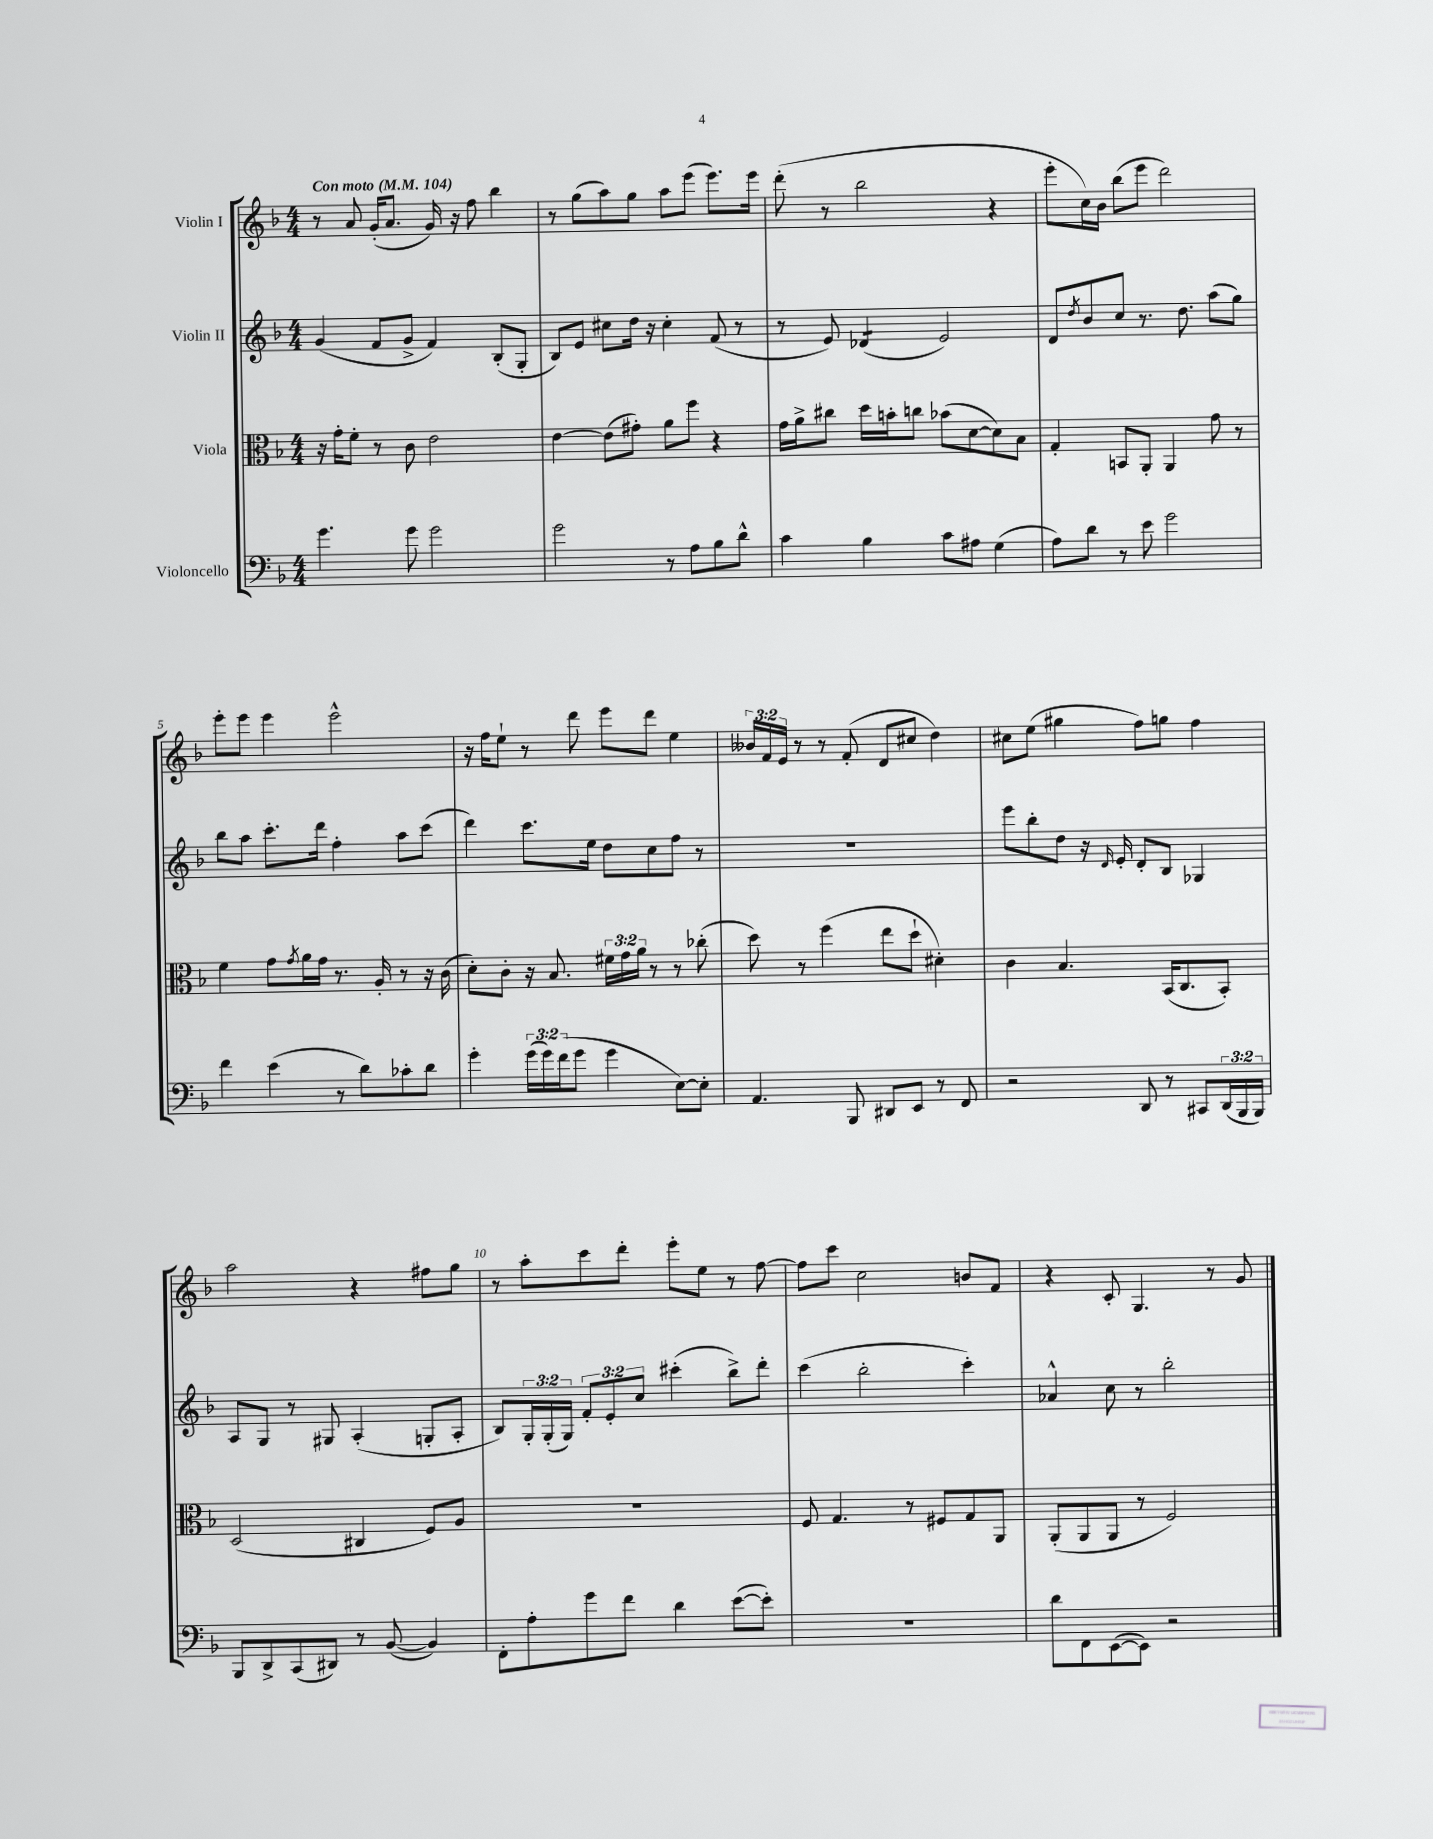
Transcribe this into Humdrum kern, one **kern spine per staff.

**kern	**kern	**kern	**kern
*staff4	*staff3	*staff2	*staff1
*clefF4	*clefC3	*clefG2	*clefG2
*k[b-]	*k[b-]	*k[b-]	*k[b-]
*M4/4	*M4/4	*M4/4	*M4/4
*MM104	*MM104	*MM104	*MM104
4.g\	16r	(4g/	8r
.	16g'\LK	.	.
.	8f'\J	.	8a/
.	8r	8f/L	(16g'/LK
.	.	.	8.a/J
8g\	8c\	8g^/J	.
2g\	2e\	4f/)	16g/)
.	.	.	16r
.	.	.	8ff\
.	.	(8B-'/L	4bb-\
.	.	8G'/J	.
=	=	=	=
2g\	[4e\	8B-/L)	8r
.	.	8e/J	(8gg\L
.	(8e\]L	8cc#\L	8aa\)
.	8g#'\J)	16dd\Jk	8gg\J
.	.	16r	.
8r	8a\L	4cc#'\	8aa\L
8A\L	8ff\J	.	(8eee\J
8B-\	4r	(8f/	8.eee\L)
8d^^\J	.	8r	.
.	.	.	16eee\Jk
=	=	=	=
4c\	16g\LL	8r	(8ddd'\
.	16a^\J	.	.
.	8cc#\J	8e/)	8r
4B-\	16dd\LL	(4d-/	2bb-\
.	16b'\J	.	.
.	8cc\J	.	.
8c\L	(8b-\L	2e/)	.
8A#\J	[8d\	.	.
(4G\	8d\])	.	4r
.	8B-\J	.	.
=	=	=	=
8A\L)	4G'/	8d/L	8eee'\L
.	.	8qdd/	.
8d\J	.	8b-/	16cc\L)
.	.	.	16b-\JJ
8r	8BB/L	8cc/J	(8bb-\L
8e\	8AA'/J	8.r	8eee\J
2g\	4AA/	.	2ddd\)
.	.	8.dd\	.
.	8g\	(8aa\L	.
.	8r	8gg\J)	.
=	=	=	=
4f\	4f\	8bb-\L	8eee'\L
.	.	8aa\J	8eee\J
(4e\	8g\L	8.ccc'\L	4eee\
.	8qg/	.	.
.	16a\L	.	.
.	16g\JJ	16ddd\Jk	.
8r	8.r	4ff'\	2eee^^\
8d\L)	.	.	.
.	16A'/	.	.
8c-'\	8r	8aa\L	.
8d\J	16r	(8ccc\J	.
.	(16c\	.	.
=	=	=	=
4g'\	8d'\L)	4ddd\)	16r
.	.	.	16ff\LK
.	8c'\J	.	8ee`\J
(24g\LL	16r	8.ccc\L	8r
24g\)	.	.	.
.	8.B-/	.	.
(24f\J	.	.	.
8g\J	.	.	8ddd\
.	.	16ee\Jk	.
4g\	24f#\LL	8dd\L	8eee\L
.	24g\	.	.
.	24a\JJ	.	.
.	8r	8cc\	8ddd\J
[8E\L)	8r	8ff\J	4ee\
8E'\]J	(8cc-'\	8r	.
=	=	=	=
4.AA/	8dd\)	1r	24b--/LL
.	.	.	24f/
.	.	.	24e/JJ
.	8r	.	8r
.	(4ff\	.	8r
8BBB-/	.	.	(8f'/
8DD#/L	8ee\L	.	8d/L
8EE/J	8dd`\J	.	8cc#/J
8r	4d#'\)	.	4dd\)
8FF/	.	.	.
=	=	=	=
2r	4c\	8eee\L	8cc#\L
.	.	8bb-'\	(8ee\J
.	4.B-/	8dd\J	4gg#\
.	.	16r	.
.	.	16qqd/	.
.	.	16e'/	.
8DD/	.	8d'/L	8ff\L)
8r	(16BB-/LK	8B-/J	8gg\J
.	8.C/	.	.
8CC#/L	.	4G-/	4ff\
(24DD/L	8BB-'/J)	.	.
24BBB-/	.	.	.
24BBB-/JJ)	.	.	.
=	=	=	=
8BBB-/L	(2D/	8A/L	2aa\
8DD^/	.	8G/J	.
(8CC/	.	8r	.
8DD#/J)	.	8G#/	.
8r	4C#/	(4A'/	4r
([8BB-/	.	.	.
4BB-/])	8F/L)	8G'/L	8ff#\L
.	8A/J	8A'/J	8gg\J
=	=	=	=
8FF'\L	1r	8B-/L)	8r
8A'\	.	24G'/L	8aa'\L
.	.	(24G'/	.
.	.	24G/JJ)	.
8g\	.	12f'/L	8ccc\
.	.	12e'/	.
8f\J	.	.	8ddd'\J
.	.	12cc/J	.
4d\	.	(4ccc#'\	8eee'\L
.	.	.	8ee\J
([8e\L	.	8bb-^\L)	8r
8e'\]J)	.	8ddd'\J	[8ff\
=	=	=	=
1r	8F/	(4ccc\	8ff\]L
.	4.G/	.	8ccc\J
.	.	2bb-'\	2cc\
.	8r	.	.
.	8F#/L	.	.
.	8G/	4ccc'\)	8b/L
.	8AA/J	.	8f/J
=	=	=	=
8d\L	(8AA'/L	4a-^^/	4r
8FF\	8AA/	.	.
([8EE\	8AA/J	8cc\	8c'/
8EE\]J)	8r	8r	4.G/
2r	2F/)	2bb-'\	.
.	.	.	8r
.	.	.	8g/
==	==	==	==
*-	*-	*-	*-
